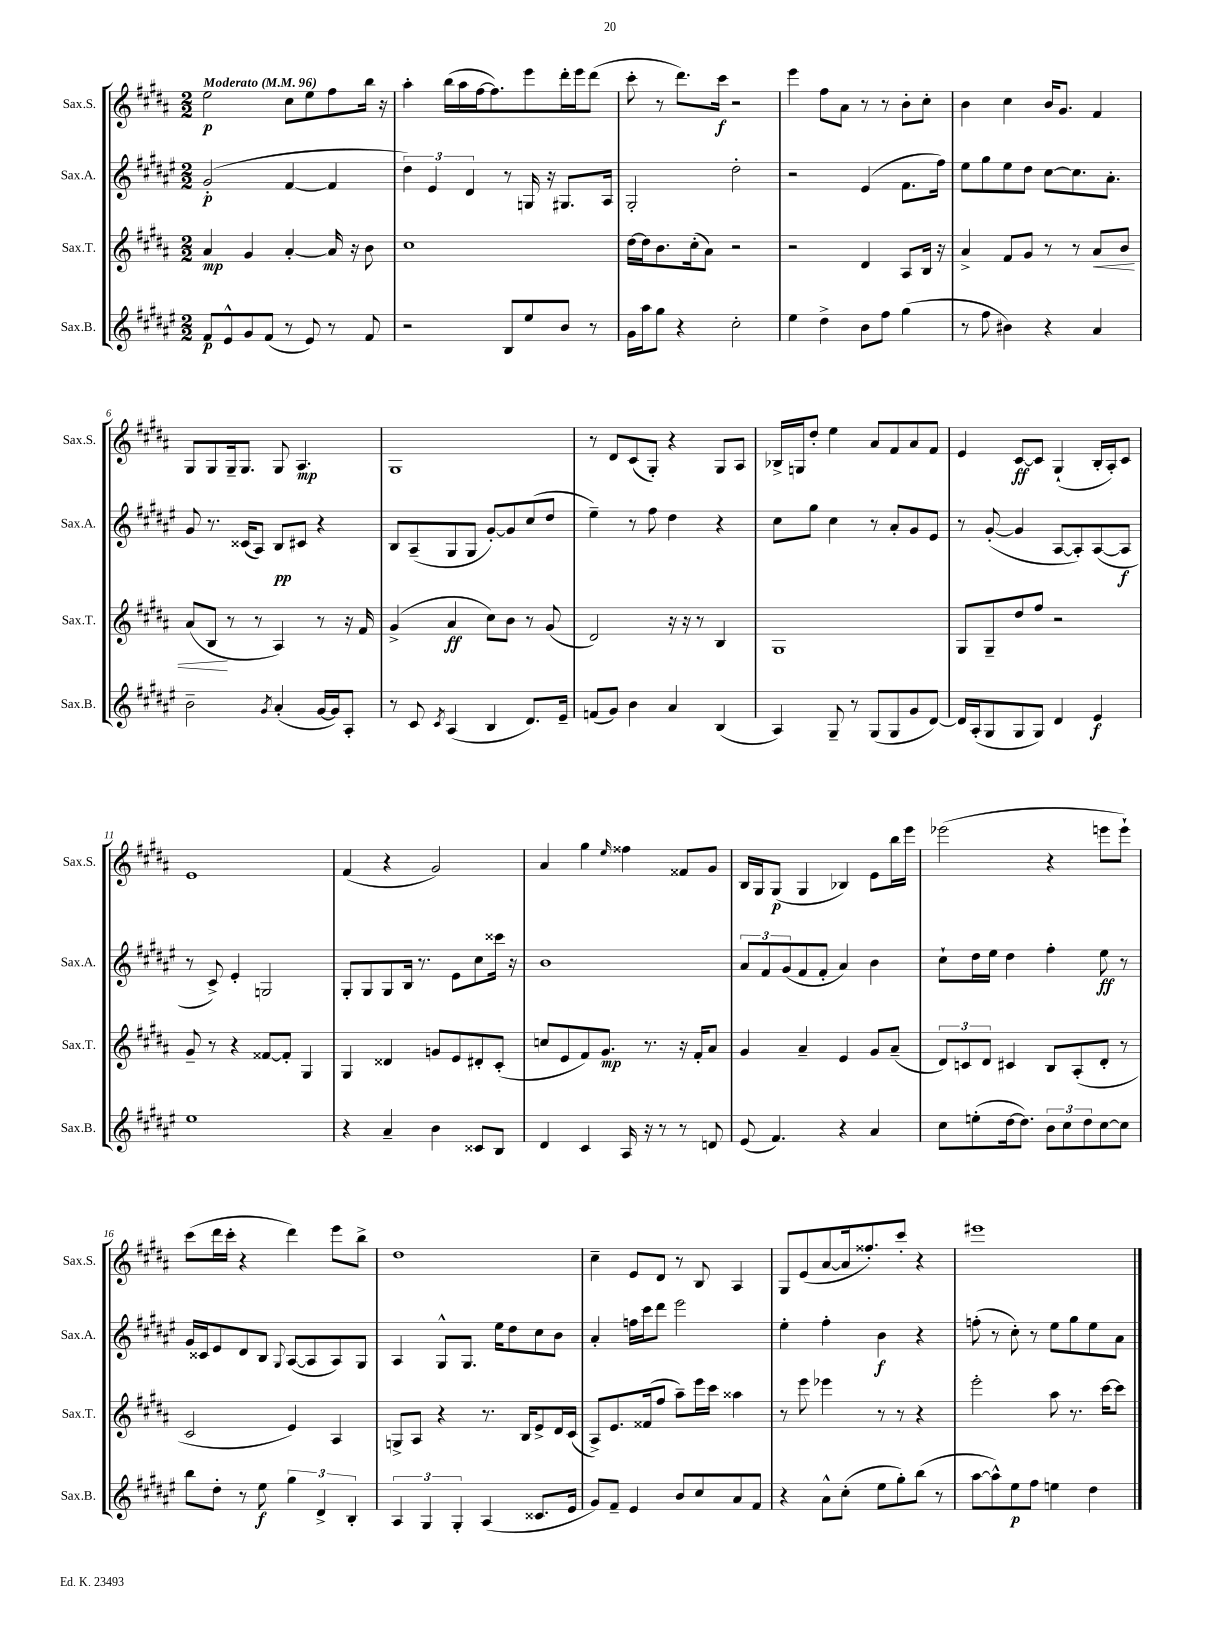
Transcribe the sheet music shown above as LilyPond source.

<<
\new StaffGroup <<
\new Staff = "s0" \with { instrumentName = "Sax.S." shortInstrumentName = "Sax.S." } {
    \clef treble \key b \major \numericTimeSignature \time 2/2 \tempo "Moderato" 4 = 96
    e''2\p cis''8 e''8 fis''8 b''16 r16 |
    ais''4-. b''16( ais''16 fis''16~ fis''8.) e'''8 dis'''16-. e'''16 dis'''8( |
    cis'''8-. r8 dis'''8.) cis'''16\f r2 |
    e'''4 fis''8 ais'8 r8 r8 b'8-. cis''8-. |
    b'4 cis''4 b'16 gis'8. fis'4 |
    gis8 gis8 gis16-- gis8. gis8 ais4.\mp |
    gis1 |
    r8 dis'8 cis'8( gis8-.) r4 gis8 ais8 |
    bes16-> g16 dis''8-. e''4 ais'8 fis'8 ais'8 fis'8 |
    e'4 cis'8~\ff cis'8 gis4-!( b16-. ais16-.) cis'8 |
    e'1 |
    fis'4( r4 gis'2) |
    ais'4 gis''4 \grace { e''16 } fisis''4 fisis'8 gis'8 |
    b16 gis16 gis8\p( gis4 bes4) e'8 b''16 e'''16 |
    ees'''2( r4 e'''8 e'''8-!) |
    cis'''8( dis'''16 cis'''16-. r4 dis'''4) e'''8 b''8-> |
    dis''1 |
    cis''4-- e'8 dis'8 r8 b8 ais4 |
    gis8 e'8( ais'8~ ais'16 fisis''8.-.) cis'''8-. r4 |
    eis'''1 \bar "|." |
}
\new Staff = "s1" \with { instrumentName = "Sax.A." shortInstrumentName = "Sax.A." } {
    \clef treble \key fis \major \numericTimeSignature \time 2/2
    gis'2-.\p( fis'4~ fis'4 |
    \tuplet 3/2 { dis''4) eis'4 dis'4 } r8 g16 r16 gis8. ais16 |
    gis2-. dis''2-. |
    r2 eis'4( fis'8. fis''16) |
    eis''8 gis''8 eis''8 dis''8 cis''8~ cis''8. ais'8.-. |
    gis'8 r8. cisis'16( ais8) b8\pp cis'8 r4 |
    b8 ais8--( gis8 gis8 gis'8~-.) gis'8 cis''8( dis''8 |
    eis''4--) r8 fis''8 dis''4 r4 |
    cis''8 gis''8 cis''4 r8 ais'8-. gis'8 eis'8 |
    r8 gis'8~-.( gis'4 ais8~ ais8-.) ais8~( ais8\f |
    r8 cis'8->) eis'4-. g2 |
    gis8-. gis8 gis8 b16 r8. eis'8 cis''8 cisis'''16 r16 |
    b'1 |
    \tuplet 3/2 { ais'8 fis'8 gis'8( } fis'8 fis'8-. ais'4) b'4 |
    cis''8-! dis''16 eis''16 dis''4 fis''4-. eis''8\ff r8 |
    gis'16 cisis'16 eis'8 dis'8 b8 \appoggiatura { gis8 } ais8~( ais8 ais8) gis8 |
    ais4 gis8-^ gis8. eis''16 dis''8 cis''8 b'8 |
    ais'4-. f''16 cis'''16 dis'''8 eis'''2 |
    eis''4-. fis''4-. b'4\f r4 |
    f''8-.( r8 cis''8-.) r8 eis''8 gis''8 eis''8 ais'8 \bar "|." |
}
\new Staff = "s2" \with { instrumentName = "Sax.T." shortInstrumentName = "Sax.T." } {
    \clef treble \key b \major \numericTimeSignature \time 2/2
    ais'4\mp gis'4 ais'4~-. ais'16 r16 b'8 |
    cis''1 |
    dis''16~ dis''16 b'8. cis''16-.( ais'8) r2 |
    r2 dis'4 ais8 b16 r16 |
    ais'4-> fis'8 gis'8 r8 r8 ais'8\< b'8 |
    ais'8( b8\! r8 r8 ais4) r8 r16 fis'16 |
    gis'4->( ais'4\ff cis''8) b'8 r8 gis'8( |
    dis'2) r16 r16 r8 b4 |
    gis1 |
    gis8 gis8-- dis''8 fis''8 r2 |
    gis'8-- r8 r4 fisis'8~ fisis'8-. gis4 |
    gis4 disis'4 g'8 e'8 dis'8-. cis'8-.( |
    c''8 e'8 fis'8) gis'8.\mp r8. r16 fis'16-. ais'8 |
    gis'4 ais'4-- e'4 gis'8 ais'8--( |
    \tuplet 3/2 { dis'8) c'8 dis'8 } cis'4 b8 ais8-.( dis'8-. r8 |
    cis'2 e'4) ais4 |
    g8-> ais8 r4 r8. b16 e'8-> dis'16 cis'16( |
    ais8->) e'8. fisis'16( fis''8 ais''8--) e'''16 cis'''16 aisis''4 |
    r8 e'''8 ees'''4 r8 r8 r4 |
    e'''2-. ais''8 r8. cis'''16~ cis'''8 \bar "|." |
}
\new Staff = "s3" \with { instrumentName = "Sax.B." shortInstrumentName = "Sax.B." } {
    \clef treble \key fis \major \numericTimeSignature \time 2/2
    fis'8\p eis'8-^ gis'8 fis'8( r8 eis'8) r8 fis'8 |
    r2 b8 eis''8 b'8 r8 |
    gis'16 ais''16 gis''8 r4 cis''2-. |
    eis''4 dis''4-> b'8 fis''8 gis''4( |
    r8 fis''8 bis'4) r4 ais'4 |
    b'2-- \acciaccatura { gis'8 } ais'4-.( gis'16~ gis'16) ais8-. |
    r8 cis'8 \acciaccatura { cis'8 } ais4( b4 dis'8.) eis'16-- |
    f'8( gis'8) b'4 ais'4 b4( |
    ais4) gis8-- r8 gis8( gis8 gis'8 dis'8~) |
    dis'16 ais16-.( gis8 gis8 gis8) dis'4 eis'4\f |
    eis''1 |
    r4 ais'4-- b'4 cisis'8 b8 |
    dis'4 cis'4 ais16 r16 r8 r8 d'8 |
    eis'8( fis'4.) r4 ais'4 |
    cis''8 e''8-.( dis''16~ dis''8.) \tuplet 3/2 { b'8 cis''8 dis''8 } cis''8~ cis''8 |
    b''8 dis''8-. r8 eis''8\f \tuplet 3/2 { gis''4 dis'4-> b4-. } |
    \tuplet 3/2 { ais4 gis4 gis4-. } ais4( cisis'8. eis'16 |
    gis'8) fis'8-- eis'4 b'8 cis''8 ais'8 fis'8 |
    r4 ais'8-^ cis''8-.( eis''8 gis''8-.) b''8( r8 |
    ais''8~ ais''8-^) eis''8\p fis''8 e''4 dis''4 \bar "|." |
}
>>
>>
